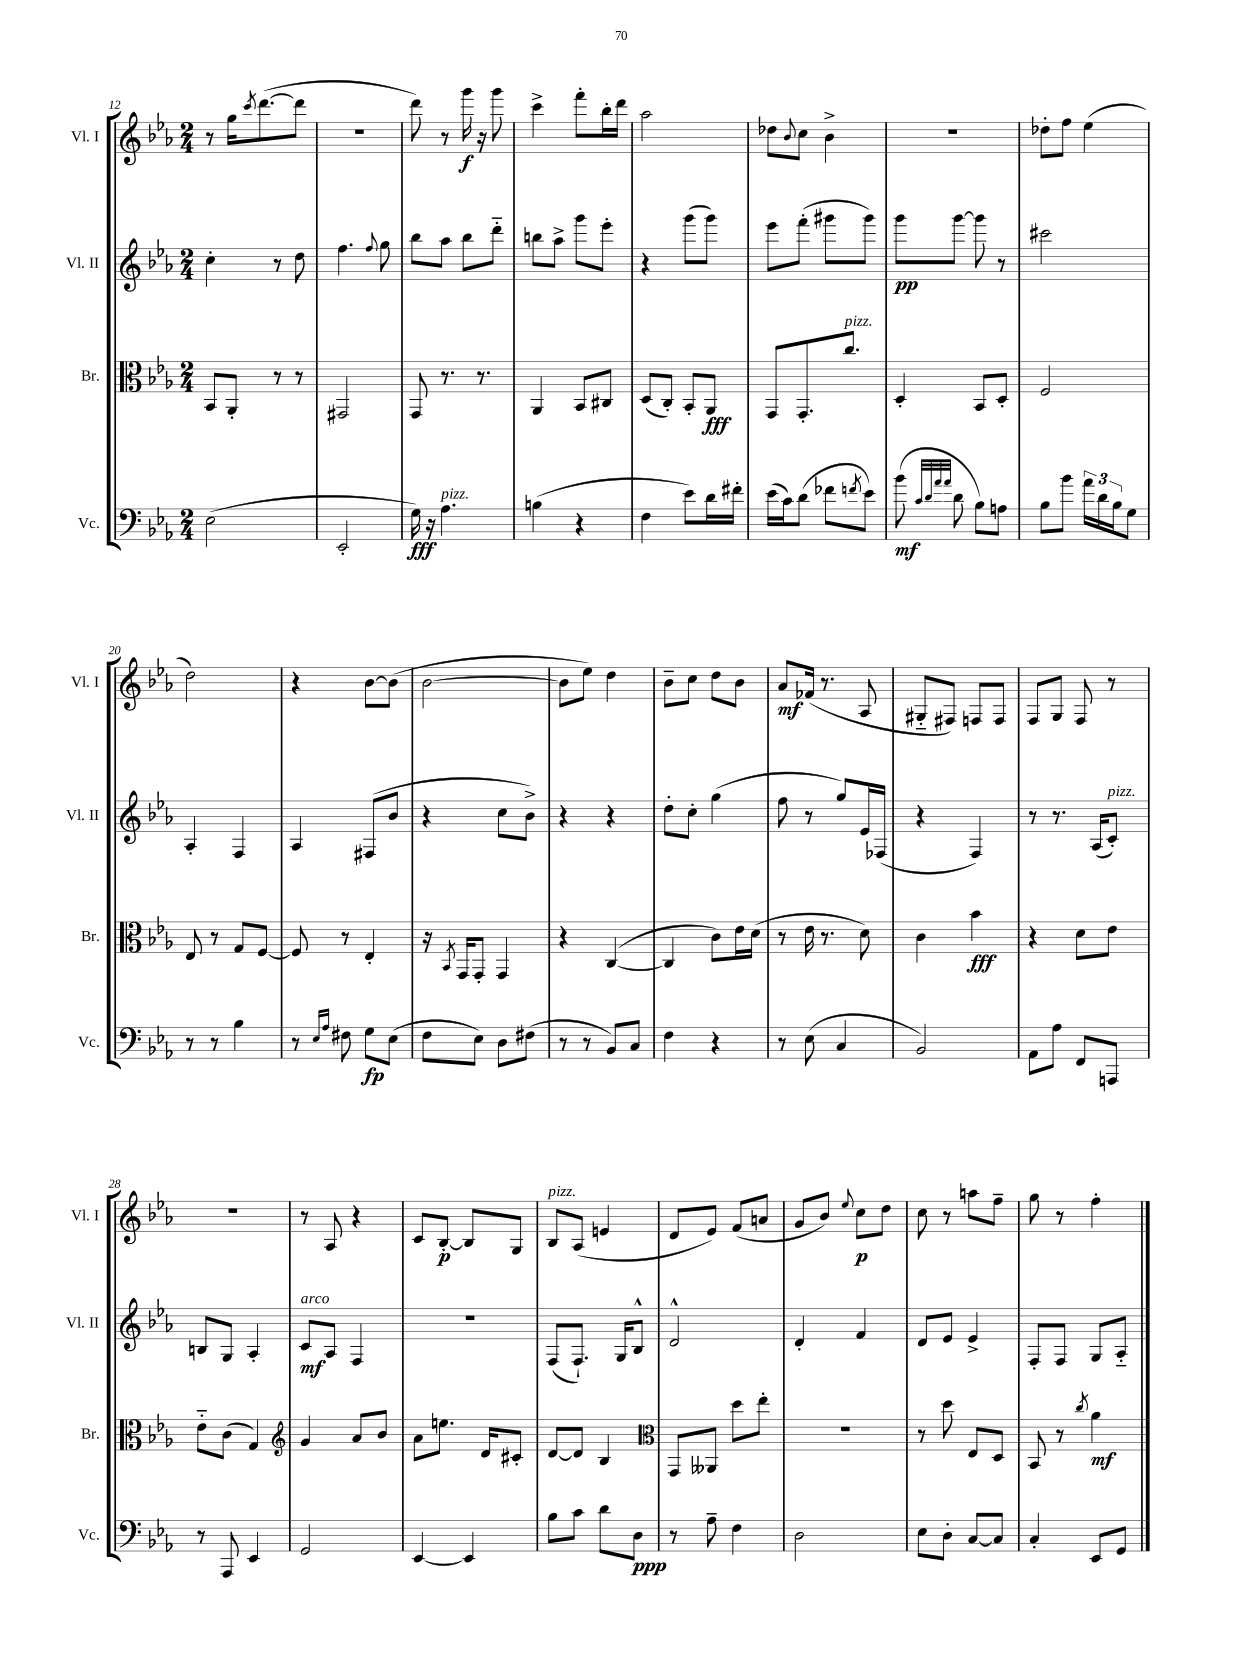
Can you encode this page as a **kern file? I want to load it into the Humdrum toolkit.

**kern	**dynam	**kern	**dynam	**kern	**dynam	**kern	**dynam
*part4	*part4	*part3	*part3	*part2	*part2	*part1	*part1
*staff4	*staff4	*staff3	*staff3	*staff2	*staff2	*staff1	*staff1
*I"Vc.	*	*I"Br.	*	*I"Vl. II	*	*I"Vl. I	*
*I'Vc.	*	*I'Br.	*	*I'Vl. II	*	*I'Vl. I	*
*clefF4	*	*clefC3	*	*clefG2	*	*clefG2	*
*k[b-e-a-]	*	*k[b-e-a-]	*	*k[b-e-a-]	*	*k[b-e-a-]	*
*M2/4	*	*M2/4	*	*M2/4	*	*M2/4	*
=12	=12	=12	=12	=12	=12	=12	=12
(2E-\	.	8BB-/L	.	4cc'\	.	8r	.
.	.	8AA-'/J	.	.	.	16gg\KL	.
.	.	.	.	.	.	8qccc/	.
.	.	.	.	.	.	([8.ddd\	.
.	.	8r	.	8r	.	.	.
.	.	8r	.	8dd\	.	8ddd\J]	.
=13	=13	=13	=13	=13	=13	=13	=13
2EE-'/	.	2GG#X/	.	4.ff\	.	2r	.
.	.	.	.	8qqff/	.	.	.
.	.	.	.	8gg\	.	.	.
=14	=14	=14	=14	=14	=14	=14	=14
16G\)	fff	8GG/	.	8bb-\L	.	8ddd\)	.
16r	.	.	.	.	.	.	.
!LO:TX:a:i:t=pizz.	!	!	!	!	!	!	!
4.A-\	.	8.r	.	8aa-\J	.	8r	.
.	.	.	.	8bb-\L	.	16ggg\	f
.	.	8.r	.	.	.	16r	.
.	.	.	.	8ddd\J	.	8ggg\	.
=15	=15	=15	=15	=15	=15	=15	=15
(4Bn\	.	4AA-/	.	8bbn\L	.	4ccc^\	.
.	.	.	.	8aa-^\J	.	.	.
4r	.	8BB-/L	.	8ggg\L	.	8fff'\L	.
.	.	8C#X/J	.	8eee-'\J	.	16bb-'\L	.
.	.	.	.	.	.	16ddd\JJ	.
=16	=16	=16	=16	=16	=16	=16	=16
4F\	.	(8D/L	.	4r	.	2aa-\	.
.	.	8C'/J)	.	.	.	.	.
8e-\L)	.	8BB-'/L	.	(8ggg\L	.	.	.
16d\L	.	8AA-/J	fff	8ggg\J)	.	.	.
16f#X'\JJ	.	.	.	.	.	.	.
=17	=17	=17	=17	=17	=17	=17	=17
(16e-\LL	.	8GG/L	.	8eee-\L	.	8dd-X\L	.
16c\J)	.	.	.	.	.	.	.
.	.	.	.	.	.	8qqb-/	.
(8d\J	.	8.GG'/	.	(8fff'\J	.	8cc\J	.
8f-X\L	.	.	.	8ggg#X\L	.	4b-^\	.
!	!	!LO:TX:a:i:t=pizz.	!	!	!	!	!
.	.	8.cc/J	.	.	.	.	.
8qfn/	.	.	.	.	.	.	.
8e-\J)	.	.	.	8ggg#\J)	.	.	.
=18	=18	=18	=18	=18	=18	=18	=18
(8b-\	mf	4D'/	.	8ggg\L	pp	2r	.
32qqc/LLL	.	.	.	.	.	.	.
32qqd/	.	.	.	.	.	.	.
32qqa-/	.	.	.	.	.	.	.
32qqa-/JJJ	.	.	.	.	.	.	.
8d\	.	.	.	[8ggg\J	.	.	.
8B-\L)	.	8BB-/L	.	8ggg\]	.	.	.
8An\J	.	8D'/J	.	8r	.	.	.
=19	=19	=19	=19	=19	=19	=19	=19
8B-\L	.	2F/	.	2ccc#X\	.	8dd-X'\L	.
8b-\J	.	.	.	.	.	8ff\J	.
24a-\LL	.	.	.	.	.	(4ee-\	.
24d\	.	.	.	.	.	.	.
24B-\J	.	.	.	.	.	.	.
8G\J	.	.	.	.	.	.	.
!!LO:LB:g=z
=20	=20	=20	=20	=20	=20	=20	=20
8r	.	8E-/	.	4A-'/	.	2dd\)	.
8r	.	8r	.	.	.	.	.
4B-\	.	8G/L	.	4F/	.	.	.
.	.	[8F/J	.	.	.	.	.
=21	=21	=21	=21	=21	=21	=21	=21
8r	.	8F/]	.	4A-/	.	4r	.
16qqE-/LL	.	.	.	.	.	.	.
16qqA-/JJ	.	.	.	.	.	.	.
8F#X\	.	8r	.	.	.	.	.
8G\L	fp	4E-'/	.	(8F#X/L	.	[8b-\L	.
(8E-\J	.	.	.	8b-/J	.	(8b-\J]	.
=22	=22	=22	=22	=22	=22	=22	=22
8F\L	.	16r	.	4r	.	[2b-\	.
.	.	8qBB-/	.	.	.	.	.
.	.	16GG/KL	.	.	.	.	.
8E-\J)	.	8GG'/J	.	.	.	.	.
8D\L	.	4GG/	.	8cc\L	.	.	.
(8F#X\J	.	.	.	8b-^\J)	.	.	.
=23	=23	=23	=23	=23	=23	=23	=23
8r	.	4r	.	4r	.	8b-\L]	.
8r	.	.	.	.	.	8ee-\J)	.
8BB-/L)	.	([4C/	.	4r	.	4dd\	.
8C/J	.	.	.	.	.	.	.
=24	=24	=24	=24	=24	=24	=24	=24
4F\	.	4C/]	.	8dd'\L	.	8b-~\L	.
.	.	.	.	8cc'\J	.	8cc\J	.
4r	.	8c\L)	.	(4gg\	.	8dd\L	.
.	.	16e-\L	.	.	.	8b-\J	.
.	.	(16d\JJ	.	.	.	.	.
=25	=25	=25	=25	=25	=25	=25	=25
8r	.	8r	.	8ff\	.	8a-/L	mf
(8E-\	.	16e-\	.	8r	.	(16f-X/Jk	.
.	.	8.r	.	.	.	8.r	.
4C/	.	.	.	8gg/L)	.	.	.
.	.	8d\)	.	16e-/L	.	8A-/	.
.	.	.	.	(16F-X/JJ	.	.	.
=26	=26	=26	=26	=26	=26	=26	=26
2BB-/)	.	4c\	.	4r	.	8G#X/L	.
.	.	.	.	.	.	8F#X/J)	.
.	.	4b-\	fff	4F/)	.	8Fn/L	.
.	.	.	.	.	.	8F/J	.
=27	=27	=27	=27	=27	=27	=27	=27
8AA-\L	.	4r	.	8r	.	8F/L	.
8A-\J	.	.	.	8.r	.	8G/J	.
8FF/L	.	8d\L	.	.	.	8F/	.
.	.	.	.	(16A-/KL	.	.	.
!	!	!	!	!LO:TX:a:i:t=pizz.	!	!	!
8AAAn/J	.	8e-\J	.	8c'/J)	.	8r	.
!!LO:LB:g=z
=28	=28	=28	=28	=28	=28	=28	=28
8r	.	8e-\L	.	8Bn/L	.	2r	.
8AAA-/	.	(8c\J	.	8G/J	.	.	.
4EE-/	.	4G/)	.	4A-'/	.	.	.
=29	=29	=29	=29	=29	=29	=29	=29
*	*	*clefG2	*	*	*	*	*
!	!	!	!	!LO:TX:a:i:t=arco	!	!	!
2GG/	.	4g/	.	8c/L	mf	8r	.
.	.	.	.	8A-/J	.	8A-/	.
.	.	8a-/L	.	4F/	.	4r	.
.	.	8b-/J	.	.	.	.	.
=30	=30	=30	=30	=30	=30	=30	=30
[4EE-/	.	8a-\L	.	2r	.	8c/L	.
.	.	8.een\J	.	.	.	[8B-'/J	p
4EE-/]	.	.	.	.	.	8B-/L]	.
.	.	16d/KL	.	.	.	.	.
.	.	8c#X'/J	.	.	.	8G/J	.
=31	=31	=31	=31	=31	=31	=31	=31
!	!	!	!	!	!	!LO:TX:a:i:t=pizz.	!
8B-\L	.	[8d/L	.	(8F/L	.	8B-/L	.
8c\J	.	8d/J]	.	8.F`/J)	.	(8A-/J	.
8d\L	.	4B-/	.	.	.	4en/	.
.	.	.	.	16G/KL	.	.	.
8D\J	ppp	.	.	8B-^^/J	.	.	.
=32	=32	=32	=32	=32	=32	=32	=32
*	*	*clefC3	*	*	*	*	*
8r	.	8GG/L	.	2d^^/	.	8d/L	.
8A-~\	.	8AA--X/J	.	.	.	8e-/J)	.
4F\	.	8dd\L	.	.	.	(8f/L	.
.	.	8ee-'\J	.	.	.	8an/J	.
=33	=33	=33	=33	=33	=33	=33	=33
2D\	.	2r	.	4d'/	.	8g/L	.
.	.	.	.	.	.	8b-/J)	.
.	.	.	.	.	.	8qqee-/	.
.	.	.	.	4f/	.	8cc\L	p
.	.	.	.	.	.	8dd\J	.
=34	=34	=34	=34	=34	=34	=34	=34
8E-\L	.	8r	.	8d/L	.	8cc\	.
8D'\J	.	8dd\	.	8e-/J	.	8r	.
[8C/L	.	8E-/L	.	4e-^/	.	8aan\L	.
8C/J]	.	8D/J	.	.	.	8ff~\J	.
=35	=35	=35	=35	=35	=35	=35	=35
4C'/	.	8BB-/	.	8F'/L	.	8gg\	.
.	.	8r	.	8F/J	.	8r	.
.	.	8qcc/	.	.	.	.	.
8EE-/L	.	4a-\	mf	8G/L	.	4ff'\	.
8GG/J	.	.	.	8A-/J	.	.	.
==	==	==	==	==	==	==	==
*-	*-	*-	*-	*-	*-	*-	*-
